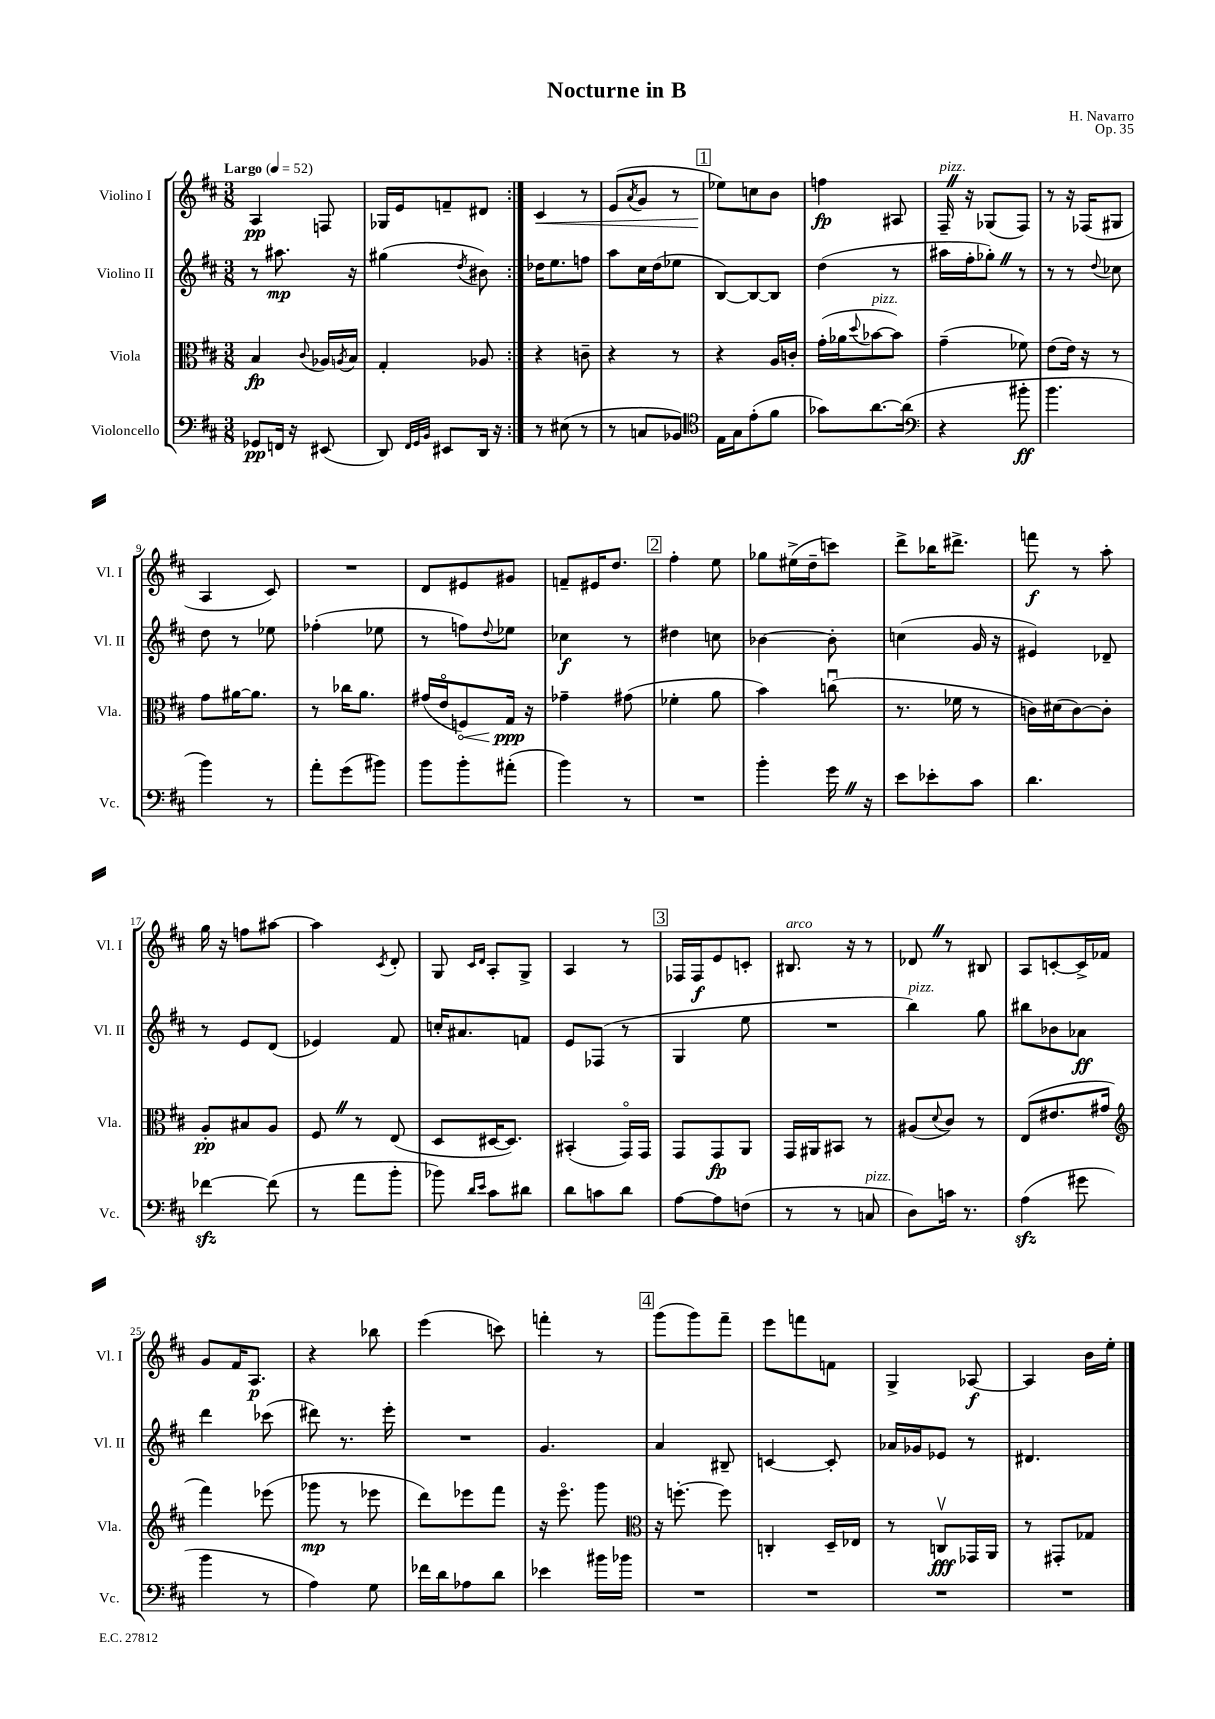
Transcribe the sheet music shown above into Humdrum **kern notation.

**kern	**dynam	**kern	**dynam	**kern	**dynam	**kern	**dynam
*part4	*part4	*part3	*part3	*part2	*part2	*part1	*part1
*staff4	*staff4	*staff3	*staff3	*staff2	*staff2	*staff1	*staff1
*I"Violoncello	*	*I"Viola	*	*I"Violino II	*	*I"Violino I	*
*I'Vc.	*	*I'Vla.	*	*I'Vl. II	*	*I'Vl. I	*
*clefF4	*	*clefC3	*	*clefG2	*	*clefG2	*
*k[f#c#]	*	*k[f#c#]	*	*k[f#c#]	*	*k[f#c#]	*
*M3/8	*	*M3/8	*	*M3/8	*	*M3/8	*
*MM52	*	*MM52	*	*MM52	*	*MM52	*
=1	=1	=1	=1	=1	=1	=1	=1
!	!	!	!	!	!	!LO:TX:a:B:t=Largo	!
8GG-X/L	pp	4B/	fp	8r	.	4A/	pp
16FFn/Jk	.	.	.	8.aa#X\	mp	.	.
16r	.	.	.	.	.	.	.
.	.	8qqc#/	.	.	.	.	.
(8EE#X/	.	16A-X/LL	.	.	.	8Fn/	.
.	.	8qAn/	.	.	.	.	.
.	.	16B/JJ	.	16r	.	.	.
=2	=2	=2	=2	=2	=2	=2	=2
8DD/)	.	4G'/	.	(4gg#X\	.	16G-X/LL	.
.	.	.	.	.	.	16e/J	.
32qqFF#/LLL	.	.	.	.	.	.	.
32qqGG/	.	.	.	.	.	.	.
32qqBB/JJJ	.	.	.	.	.	.	.
8EE#X/L	.	.	.	.	.	8fn~/	.
.	.	.	.	8qdd/	.	.	.
16DD/Jk	.	8A-X/	.	8b#X\)	.	8d#X/J	.
16r	.	.	.	.	.	.	.
=3:|!	=3:|!	=3:|!	=3:|!	=3:|!	=3:|!	=3:|!	=3:|!
!	!	!	!	!	!	!	!LO:HP:b
8r	.	4r	.	16dd-X\KL	.	4c#/	<
.	.	.	.	8.ee\	.	.	.
(8E#X\	.	.	.	.	.	.	.
8r	.	8cn~\	.	8ffn\J	.	8r	.
=4	=4	=4	=4	=4	=4	=4	=4
8r	.	4r	.	8aa\L	.	(8e/L	.
.	.	.	.	.	.	8qa/	.
8Cn/L	.	.	.	16cc#\L	.	8g/J	.
.	.	.	.	(16dd\J	.	.	.
8BB-X/J)	.	8r	.	8ee-X\J	.	8r	.
!!LO:REH:place=s1:t=1
=5	=5	=5	=5	=5	=5	=5	=5
*clefC4	*	*	*	*	*	*	*
16E\LL	.	4r	.	[8B/L)	.	8ee-X\L)	.
16G\J	.	.	.	.	.	.	.
(8e'\	.	.	.	8B/_	.	8ccn\	[
8f#\J	.	16A/LL	.	8B/J]	.	8b\J	.
.	.	16cn'/JJ	.	.	.	.	.
=6	=6	=6	=6	=6	=6	=6	=6
8g-X\L)	.	(16g'\LL	.	(4dd\	.	4ffn\	fp
.	.	16a-X\J	.	.	.	.	.
.	.	8qqdd/	.	.	.	.	.
!	!	!LO:TX:a:i:t=pizz.	!	!	!	!	!
[8.a\	.	[8b-X\	.	.	.	.	.
.	.	8b-\J])	.	8r	.	8A#X/	.
(16a\Jk]	.	.	.	.	.	.	.
=7	=7	=7	=7	=7	=7	=7	=7
*clefF4	*	*	*	*	*	*	*
!	!	!	!	!	!	!LO:TX:a:i:t=pizz.	!
4r	.	(4g~\	.	16aa#X\LL	.	16F#~Z/	.
.	.	.	.	16ff#'\J	.	16r	.
.	.	.	.	8gg-X'Z\J)	.	(8G-X/L	.
8b#X'\	ff	8f-X\)	.	8r	.	8F#/J)	.
=8	=8	=8	=8	=8	=8	=8	=8
4.b\	.	(8e\L	.	8r	.	8r	.
.	.	16e\Jk)	.	8r	.	16r	.
.	.	16r	.	.	.	(16F-X/KL	.
.	.	.	.	8qqdd/	.	.	.
.	.	8r	.	8cc-X\	.	8G#X/J	.
!!LO:LB:g=z
=9	=9	=9	=9	=9	=9	=9	=9
4b\)	.	8g\L	.	8dd\	.	4A/	.
.	.	[16a#X\K	.	8r	.	.	.
.	.	8.a#\J]	.	.	.	.	.
8r	.	.	.	8ee-X\	.	8c#/)	.
=10	=10	=10	=10	=10	=10	=10	=10
8a'\L	.	8r	.	(4ff-X'\	.	4.r	.
(8g\	.	16cc-X\KL	.	.	.	.	.
.	.	8.a\J	.	.	.	.	.
8b#X\J)	.	.	.	8ee-X\	.	.	.
=11	=11	=11	=11	=11	=11	=11	=11
8b\L	.	(16g#X/LL	.	8r	.	8d/L	.
.	.	16e/J	.	.	.	.	.
!	!	!	!LO:HP:b	!	!	!	!
8b'\	.	8Fn/)	<	8ffn\L)	.	8e#X/	.
.	.	.	.	8qqdd/	.	.	.
(8a#X'\J	.	16G/Jk	ppp	8ee-X\J	.	8g#X/J	.
.	.	16r	[	.	.	.	.
=12	=12	=12	=12	=12	=12	=12	=12
4b\)	.	4g-X~\	.	4cc-X\	f	8fn~/L	.
.	.	.	.	.	.	16e#X/K	.
.	.	.	.	.	.	8.dd/J	.
8r	.	(8g#X\	.	8r	.	.	.
!!LO:REH:place=s1:t=2
=13	=13	=13	=13	=13	=13	=13	=13
4.r	.	4f-X'\	.	4dd#X\	.	4ff#'\	.
.	.	8a\	.	8ccn\	.	8ee\	.
=14	=14	=14	=14	=14	=14	=14	=14
4b'\	.	4b\)	.	[4b-X\	.	8gg-X\L	.
.	.	.	.	.	.	(16ee#X^\L	.
.	.	.	.	.	.	16dd~\J	.
16gZ\	.	(8ccnu\	.	8b-'\]	.	8cccn\J)	.
16r	.	.	.	.	.	.	.
=15	=15	=15	=15	=15	=15	=15	=15
8e\L	.	8.r	.	(4ccn\	.	8ddd^\L	.
8e-X'\	.	.	.	.	.	16bb-X\K	.
.	.	16f-X\	.	.	.	8.ddd#X^\J	.
8c#\J	.	8r	.	16g/	.	.	.
.	.	.	.	16r	.	.	.
=16	=16	=16	=16	=16	=16	=16	=16
4.d\	.	16cn\LL)	.	4e#X/)	.	8fffn\	f
.	.	(16d#X\J	.	.	.	.	.
.	.	[8c\)	.	.	.	8r	.
.	.	8c'\J]	.	8d-X~/	.	8aa'\	.
!!LO:LB:g=z
=17	=17	=17	=17	=17	=17	=17	=17
[4f-Xzz\	.	8A'/L	pp	8r	.	16gg\	.
.	.	.	.	.	.	16r	.
.	.	8B#X/	.	8e/L	.	8ffn\L	.
(8f-\]	.	8A/J	.	(8d/J	.	[8aa#X\J	.
=18	=18	=18	=18	=18	=18	=18	=18
8r	.	8F#Z/	.	4e-X/)	.	4aa#\]	.
8a\L	.	8r	.	.	.	.	.
.	.	.	.	.	.	8qc#/	.
8b'\J	.	(8E/	.	8f#/	.	8d'/	.
=19	=19	=19	=19	=19	=19	=19	=19
8b-X\)	.	8D/L	.	16ccn'/KL	.	8G/	.
.	.	.	.	8.a#X/	.	.	.
16qqd/LL	.	.	.	.	.	16qqc#/LL	.
16qqe/JJ	.	.	.	.	.	16qqd/JJ	.
8c#\L	.	[16D#X/K	.	.	.	8A'/L	.
.	.	8.D#/J])	.	.	.	.	.
8d#X\J	.	.	.	8fn/J	.	8G^/J	.
=20	=20	=20	=20	=20	=20	=20	=20
8d\L	.	(4BB#X'/	.	8e/L	.	4A/	.
8cn\	.	.	.	(8F-X/J	.	.	.
8d\J	.	16GG/LL)	.	8r	.	8r	.
.	.	16GG/JJ	.	.	.	.	.
!!LO:REH:place=s1:t=3
=21	=21	=21	=21	=21	=21	=21	=21
[8A\L	.	8GG/L	.	4G/	.	16F-X/LL	.
.	.	.	.	.	.	16F-/J	f
8A\]	.	8GG/	fp	.	.	8e/	.
(8Fn\J	.	8AA/J	.	8ee\	.	8cn'/J	.
=22	=22	=22	=22	=22	=22	=22	=22
!	!	!	!	!	!	!LO:TX:a:i:t=arco	!
8r	.	16GG/LL	.	4.r	.	8.B#X/	.
.	.	16AA#X/J	.	.	.	.	.
8r	.	8BB#X/J	.	.	.	.	.
.	.	.	.	.	.	16r	.
!LO:TX:a:i:t=pizz.	!	!	!	!	!	!	!
8Cn/	.	8r	.	.	.	8r	.
=23	=23	=23	=23	=23	=23	=23	=23
!	!	!	!	!LO:TX:a:i:t=pizz.	!	!	!
8D\L)	.	(8A#X/L	.	4bb\)	.	8d-XZ/	.
.	.	8qqd/	.	.	.	.	.
16cn\Jk	.	8c#/J)	.	.	.	8r	.
8.r	.	.	.	.	.	.	.
.	.	8r	.	8gg\	.	8B#X/	.
=24	=24	=24	=24	=24	=24	=24	=24
(4Azz\	.	(8E/L	.	8bb#X\L	.	8A/L	.
.	.	8.e#X/	.	8b-X\	.	[8cn'/	.
8g#X\	.	.	.	8a-X\J	ff	16c^/L]	.
.	.	16g#X/Jk	.	.	.	16f-X/JJ	.
!!LO:LB:g=z
=25	=25	=25	=25	=25	=25	=25	=25
*	*	*clefG2	*	*	*	*	*
4b\	.	4fff#\)	.	4ddd\	.	8g/L	.
.	.	.	.	.	.	16f#/K	.
.	.	.	.	.	.	8.A/J	p
8r	.	(8eee-X\	.	(8ccc-X\	.	.	.
=26	=26	=26	=26	=26	=26	=26	=26
4A\)	.	8ggg-X\	mp	8ddd#X\)	.	4r	.
.	.	8r	.	8.r	.	.	.
8G\	.	8eee-X\	.	.	.	8bb-X\	.
.	.	.	.	16eee'\	.	.	.
=27	=27	=27	=27	=27	=27	=27	=27
16f-X\LL	.	8ddd\L)	.	4.r	.	(4eee\	.
16d\J	.	.	.	.	.	.	.
8A-X\	.	8eee-X\	.	.	.	.	.
8d\J	.	8fff#\J	.	.	.	8cccn\)	.
=28	=28	=28	=28	=28	=28	=28	=28
4e-X\	.	16r	.	4.g/	.	4fffn'\	.
.	.	8.eee\	.	.	.	.	.
16b#X\LL	.	8ggg\	.	.	.	8r	.
16b-X\JJ	.	.	.	.	.	.	.
!!LO:REH:place=s1:t=4
=29	=29	=29	=29	=29	=29	=29	=29
*	*	*clefC3	*	*	*	*	*
4.r	.	16r	.	4a/	.	(8ggg\L	.
.	.	[8.ffn'\	.	.	.	.	.
.	.	.	.	.	.	8ggg\)	.
.	.	8ff\]	.	8B#X~/	.	8fff#~\J	.
=30	=30	=30	=30	=30	=30	=30	=30
4.r	.	4Cn'/	.	[4cn/	.	8eee\L	.
.	.	.	.	.	.	8fffn\	.
.	.	16D~/LL	.	8c'/]	.	8fn\J	.
.	.	16E-X/JJ	.	.	.	.	.
=31	=31	=31	=31	=31	=31	=31	=31
4.r	.	8r	.	16a-X/LL	.	4G^/	.
.	.	.	.	16g-X/J	.	.	.
.	.	8Cnv/L	fff	8e-X/J	.	.	.
.	.	16GG-X/L	.	8r	.	[8A-X/	f
.	.	16AA/JJ	.	.	.	.	.
=32	=32	=32	=32	=32	=32	=32	=32
4.r	.	8r	.	4.d#X/	.	4A-/]	.
.	.	8GG#X'/L	.	.	.	.	.
.	.	8G-X/J	.	.	.	16b\LL	.
.	.	.	.	.	.	16ee'\JJ	.
==	==	==	==	==	==	==	==
*-	*-	*-	*-	*-	*-	*-	*-
